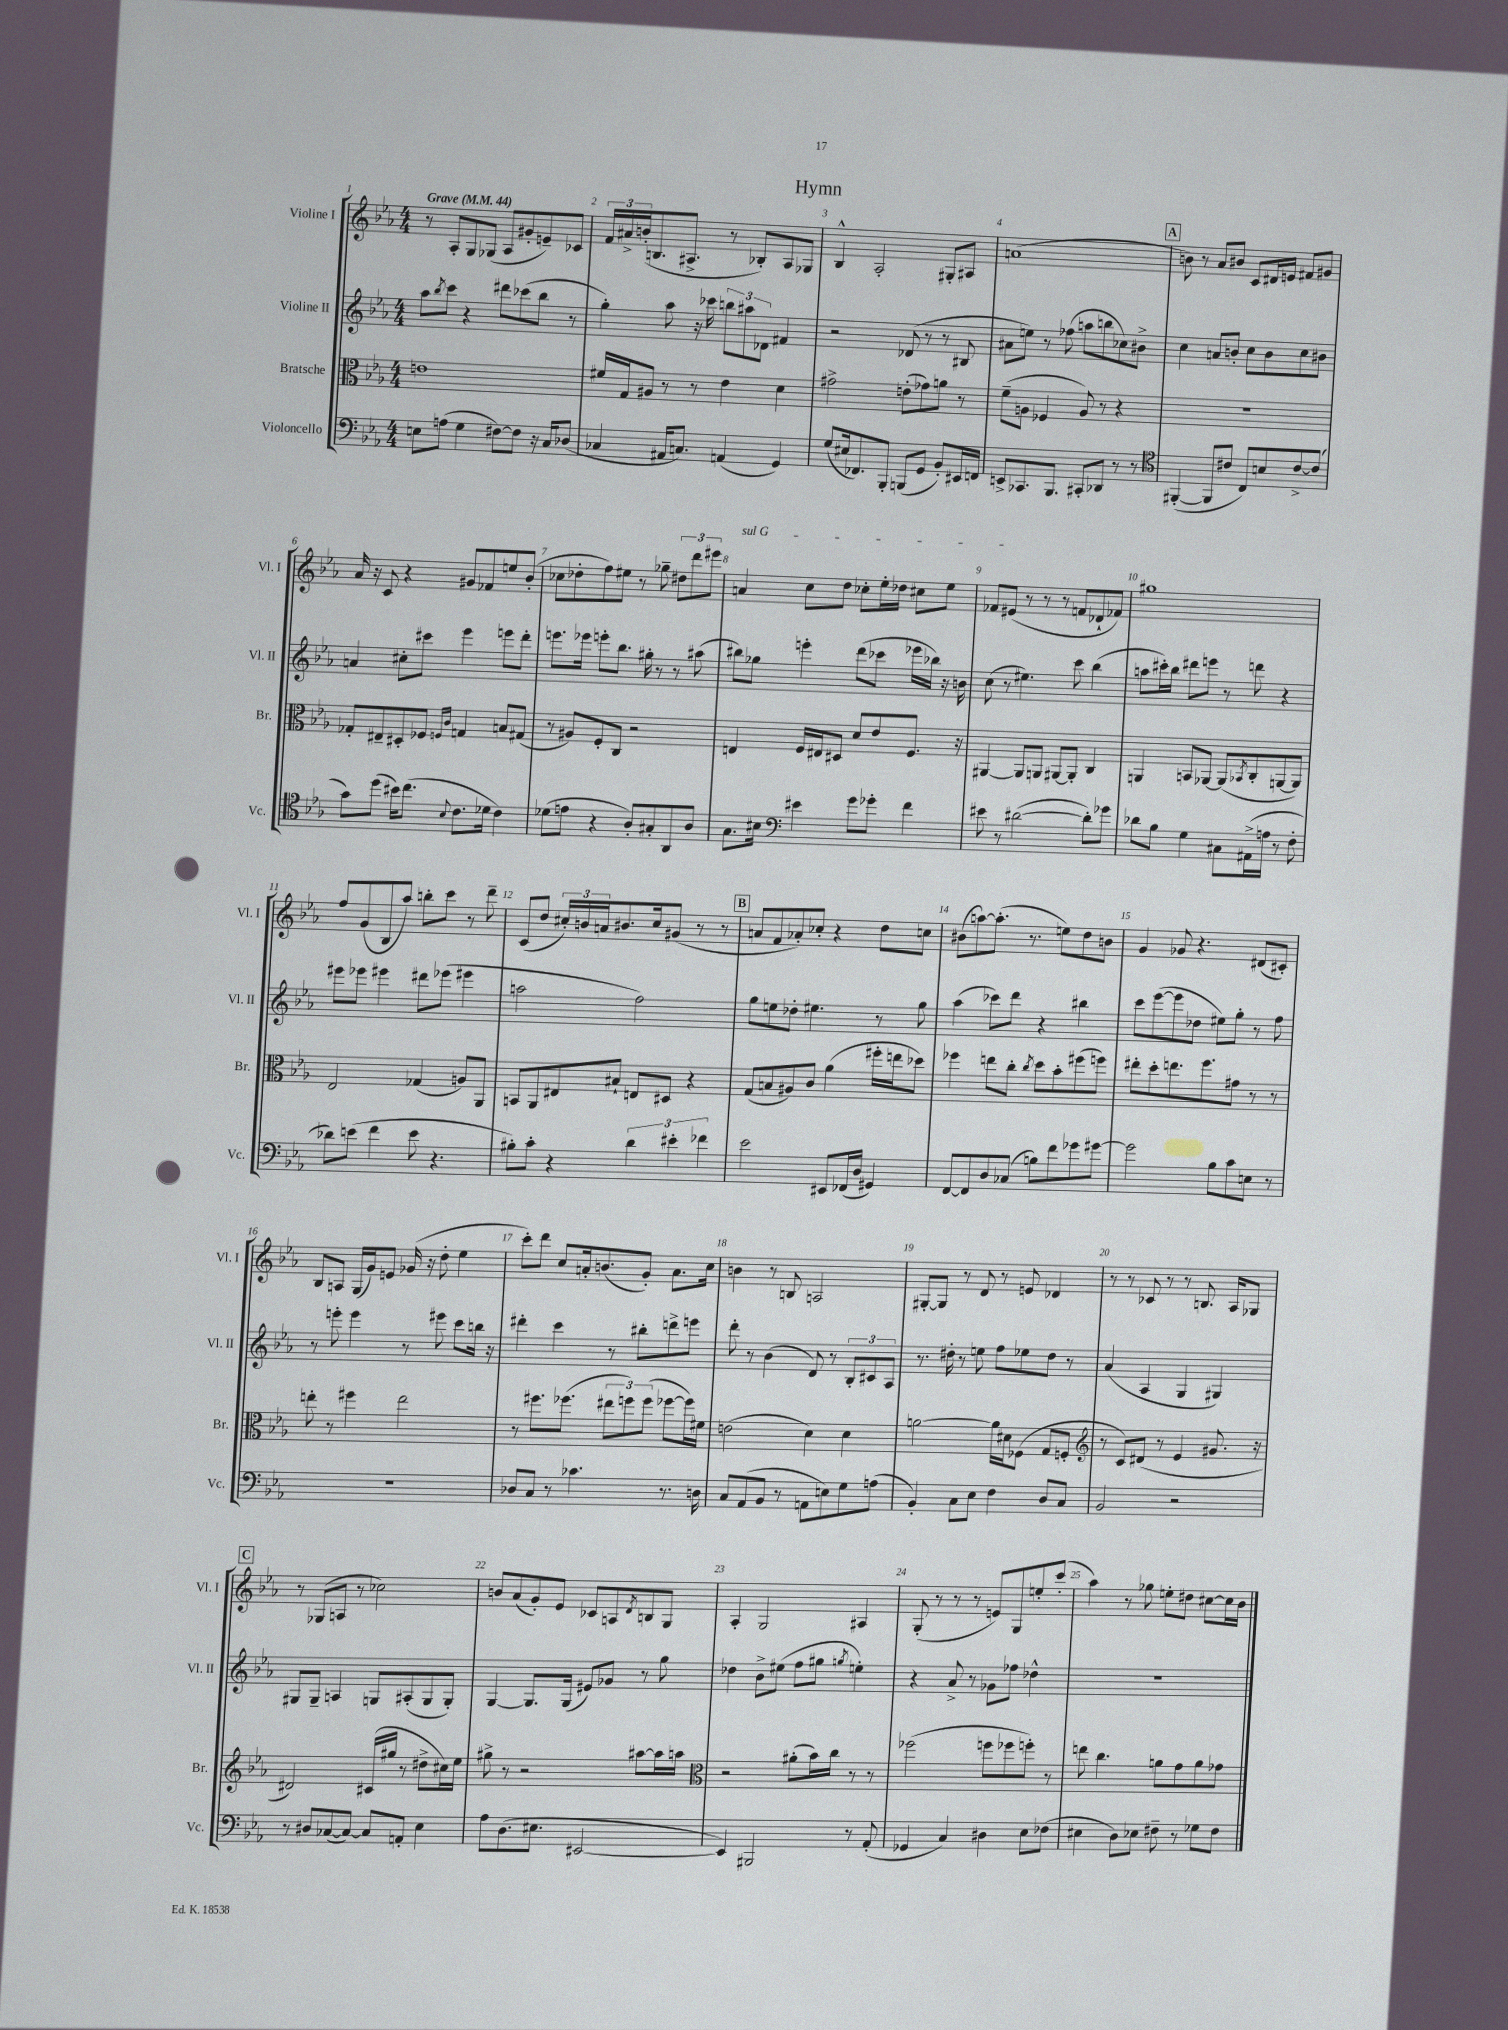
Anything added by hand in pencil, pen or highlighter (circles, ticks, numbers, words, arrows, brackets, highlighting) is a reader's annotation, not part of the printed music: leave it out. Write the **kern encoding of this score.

**kern	**kern	**kern	**kern
*part4	*part3	*part2	*part1
*staff4	*staff3	*staff2	*staff1
*I"Violoncello	*I"Bratsche	*I"Violine II	*I"Violine I
*I'Vc.	*I'Br.	*I'Vl. II	*I'Vl. I
*clefF4	*clefC3	*clefG2	*clefG2
*k[b-e-a-]	*k[b-e-a-]	*k[b-e-a-]	*k[b-e-a-]
*M4/4	*M4/4	*M4/4	*M4/4
*MM44	*MM44	*MM44	*MM44
=1	=1	=1	=1
!	!	!	!LO:TX:a:B:t=Grave
8En\L	1en	8aa-\L	8r
.	.	8qbb-/	.
(8An\J	.	8ccc\J	8A-'/L
4G\	.	4r	8G/
.	.	.	(8G-X/J
[8F#X\L)	.	8ddd#X\L	8A-/L
8F#\J]	.	(8ccc-X\	8g#X'/
16r	.	8bb-\J	8en~/)
16C/KL	.	.	.
(8D-X/J	.	8r	8c-X/J
=2	=2	=2	=2
4C-X/	16f#X/LL	4gg'\)	24f/LL
.	.	.	24a#X^/
.	16G/J	.	.
.	.	.	(24bn'/J
.	8A#X/J	.	8.Bn/
16AA#X/KL	8r	8aa-\	.
8.Cn/J)	.	.	8.A#X^/J
.	8r	16r	.
.	.	16ccc-X\	.
(4AAn/	4e-\	12bbn\L	8r
.	.	12aa#X\	.
.	.	.	8B-X'/L)
.	.	12d-X\J	.
4GG/)	4d\	4f#X/	8A#/
.	.	.	8G-X/J
=3	=3	=3	=3
(8G/L	2g#X^\	2r	4B-^^/
16E#X/k	.	.	.
8.FF-X/)	.	.	.
.	.	.	2A-'/
8BBB-'/J	.	.	.
(8BBBn/L	(8en'\L	(8d-X/	.
8GG/J	8g-X\)	8r	.
8BB-'/L)	8an\J	8r	8G#X'/L
16EE#X/L	8r	8B#X/	8A#X/J
16FFn/JJ	.	.	.
=4	=4	=4	=4
8EEn^/L	(8f~\L	8a#X\L	(1an
8.CC-X/	8An\J	8een\J)	.
.	4F-X/	8r	.
8.BBB-/J	.	.	.
.	.	(8ff-X\	.
8CC#X'/L	8A/)	8aan\L	.
8DD-X/J	8r	8bbn\	.
8r	4r	8cc-X\)	.
8r	.	8b#X^\J	.
!!LO:REH:place=s1:t=A
=5	=5	=5	=5
*clefC4	*	*	*
([4FF#X'/	1r	4cc\	8bn\)
.	.	.	8r
8FF#/L]	.	8an/L	8a-/L
8c#X/J	.	8bn'/J	8b#X/J
8C/L)	.	8cc\L	8c/L
8Bn/	.	8b\	16d#X/L
.	.	.	16en/JJ
[8c#^/	.	8cc\	8f#X/L
(8c#/J]	.	8b#X\J	8g#X/J
!!LO:LB:g=z
=6	=6	=6	=6
8g\L)	8G-X'/L	4an/	16a-/
.	.	.	16r
(8dd\J	8E#X~/	.	8c/
16b#X\KL)	8D#X'/	8cc#X'\L	4r
(8.cc\J	.	.	.
.	8F-X/J	8ccc#X\J	.
.	16qqFn/LL	.	.
8qqB-/	16qqc/JJ	.	.
8.c\L	4Gn/	4eee-\	8g#X/L
.	.	.	8f-X/
16d-X\Jk	.	.	.
4c\)	8Bn/L	8eeen\L	8een/
.	(8G#X/J	8ddd'\J	(8b-'/J
=7	=7	=7	=7
(8d-X\L	8r	8.eeen\L	8cc-X\L
8en\J	8A#X/L)	.	8dd-X'\
.	.	16eee-X\Jk	.
4r	8F'/	8eeen'\L	8ff\)
.	8C/J	8.bb-\J	8ee#X\J
8A-'/L)	2r	.	8r
.	.	16gg#X'\	.
8G#X'/	.	8r	8gg-X~\
8AA-/	.	8r	12dd#X\L
.	.	.	12ddd\
8A-/J	.	(8aa#X\	.
.	.	.	12eee#X\J
=8	=8	=8	=8
!	!	!	!LO:TX:a:i:t=sul G
8.G\L	4En/	8bb#X\L)	4an/
.	.	8gg-X\J	.
16B#X\Jk	.	.	.
*clefF4	*	*	*
4e#X\	16F/LL	4eeen'\	8cc\L
.	16E#X/J	.	.
.	8D#X/J	.	8dd\J
8g\L	8d/L	(8ddd\L	8cc-X'\L
8g-X'\J	8e-/	8ccc-X\J	16ee-'\L
.	.	.	16dd-X\JJ
4f\	8.F/J	16eee-X\LL	8cc#X\L
.	.	16bb-X\JJ)	.
.	.	16r	8ee-\J
.	16r	16bn\	.
=9	=9	=9	=9
8e#X\	[4AA#X/	(8cc\	8f-X/L
8r	.	8r	(8e#X/J
([2d#X\	8AA#/L]	4.ee#X\)	8r
.	8AAn/J	.	8r
.	[8AA#X/L	.	8r
.	8AA#'/J]	8ccc\	8fn/L
8d#'\L])	4C/	(4bb-\	8d-X`/
8g-X\J	.	.	8f-X/J)
=10	=10	=10	=10
8d-X\L	4AAn/	8aan\L	1gg#X
8B-\J	.	16ccc#X'\L)	.
.	.	16bb-\JJ	.
4G\	8BBn/L	8ddd#X\L	.
.	[8AA-X/J	8eeen\J	.
8C#X\L	(8AA-/L]	8r	.
.	8qBB-X/	.	.
(16AA#X^\L	8C'/	8dddn\	.
16An\JJ	.	.	.
8r	[8AAn/	4r	.
8F'\	8AA/J])	.	.
!!LO:LB:g=z
=11	=11	=11	=11
8d-X\L)	2E-/	8eee#X\L	8ff/L
(8en\J	.	8eee-X\J	(8g/
4f\	.	4eee#X\	8B-/
.	.	.	8aa-/J)
8e\	(4G-X/	8ddd#X\L	8bbn'\L
4.r	.	(8eee-X\J	8ccc\J
.	8An/L)	4eee#X\	8r
.	8AA-/J	.	8ddd~\
=12	=12	=12	=12
8B#X'\L)	8BBn/L	2aan\	(8c/L
8c'\J	8AA-/	.	8dd/J
4r	8E#X/	.	24cc#X'/LL)
.	.	.	24bn/
.	.	.	24an/J
.	8B#X`/J	.	8.b#X/
6d\	8En/L	2ff\)	.
.	.	.	16cc#/k
.	8D#X/J	.	(8g#X/J
6e#X'\	.	.	.
.	4r	.	8r
6f-X\	.	.	.
.	.	.	8r
!!LO:REH:place=s1:t=B
=13	=13	=13	=13
2e-\	(8G/L	8gg\L	8an/L
.	8Bn/	8een\	8f/
.	8A#X/)	8dd-X'\J	8a-X'/)
.	8c/J	4.ee#X\	8cc-X'/J
8EE#X/L	(4a-\	.	4r
(16FF-X/L	.	.	.
16D/JJ	.	.	.
4GG#X/)	16ff#X'\LL	8r	8dd\L
.	16een\J	.	.
.	8dd-X\J)	8gg\	8ccn\J
=14	=14	=14	=14
[8FF/L	4ff-X\	(4aa-\	(8b#X\L
8FF/]	.	.	[8aan\)
8D/	8een\L	8ccc-X\L)	(8.aa'\J]
(8C-X/J	8cc'\J	8ddd\J	.
.	.	.	8.r
.	8qcc/	.	.
8Bn\L)	8dd\L	4r	.
8f\	8b-'\	.	8een\L)
8g-X\	(8ff#X\	4bb#X\	8dd\
[8g#X\J	8ffn\J)	.	8bn\J
=15	=15	=15	=15
2g#\]	8ee#X'\L	8ccc\L	4g/
.	8dd'\	([8eee-\	.
.	8.een\	8eee-\]	8g-X/
.	.	8dd-X\J	4.r
.	8.ff\	.	.
8B-\L	.	8ee#X\L)	.
8c\	8g#X\J	8gg'\J	.
8En\J	8r	8r	(8d#X/L
8r	8r	8ff\	8c#X'/J)
!!LO:LB:g=z
=16	=16	=16	=16
1r	8een'\	8r	8B-/L
.	8r	8eeen'\	8An/J
.	4ff#X\	4eee\	(16G/LL
.	.	.	16g/J)
.	.	.	8en/J
.	2ee\	8r	(16g-X/
.	.	.	16r
.	.	8eee#X\	8dd'\
.	.	8ccc\L	4ee-\
.	.	16bbn\Jk	.
.	.	16r	.
=17	=17	=17	=17
8D-X/L	8r	4ddd#X'\	8ccc'\L)
8C/J	8.ff#X\L	.	8ddd\J
8r	.	4ccc\	8cc/L
.	(8.ff-X\J	.	.
4.c-X\	.	.	16an'/k
.	.	.	(8.bn/
.	12ee#X\L	8r	.
.	12ffn\)	.	.
.	.	8bb#X'\L	8g'/J)
.	(12ff\J	.	.
8.r	[8ff-X\L	8dddn^\	8.a\L
.	16ff-\L])	8eeen\J	.
16Dn\	16f#X\JJ	.	16cc\Jk
=18	=18	=18	=18
8C/L	(2en\	8ddd'\	4bn\
(8AA-/	.	8r	.
8BB-/J	.	(4b-\	8r
8r	.	.	8Bn/
8AAn\L	4d\)	8d/)	2An/
8En\)	.	8r	.
8G\	4d\	12B-'/L	.
.	.	12c#X/	.
(8An\J	.	.	.
.	.	12A-/J	.
=19	=19	=19	=19
4BB-'/)	[2an\	8.r	[8G#X'/L
.	.	.	8G#/J]
.	.	16dd#X'\	.
8C\L	.	8r	8r
8E-\J	.	8een\	8d/
4F\	16a\LL]	8ff\L	8r
.	16d#X\J	.	.
.	(8F-X\J	8ee-X\	8en/
8D/L	8G/L	8dd#\J	4d-X/
8C/J	8Fn'/J	8r	.
=20	=20	=20	=20
*	*clefG2	*	*
2BB-/	8r	(4a-/	8r
.	8c/L)	.	8r
.	(8d#X/J	4A-/	8c-X/
.	8r	.	8r
2r	4e-/	4G/	8r
.	.	.	8.Bn/
.	8.g#X/	4G#X/)	.
.	.	.	16A-/KL
.	.	.	8G-X/J
.	16r	.	.
!!LO:LB:g=z
!!LO:REH:place=s1:t=C
=21	=21	=21	=21
8r	2d#X/)	8G#X/L	8r
8D#X/L	.	8G#~/J	(8G-X/L
([8C-X/	.	4An/	8An/J
8C-/J_)	.	.	8r
8C-/L]	(16c#X/LL	8Gn/L	2cc-X\)
.	16gg#X/JJ	.	.
8AAn'/J	8r	(8A#X'/	.
4E-\	8dd#X^\L	8G/	.
.	16cc#X\L)	8G'/J)	.
.	16ee-\JJ	.	.
=22	=22	=22	=22
8A-\L	8gg#X^\	[4G/	8bn/L
(8.D\	8r	.	(8a-/
.	2r	8.G/L]	8g'/)
8.E#X\J	.	.	.
.	.	.	8e-/J
.	.	(16G/Jk	.
[2EE#X/	.	8e#X/L)	8c-X/L
.	.	8g-X/J	8An/
.	.	.	8qd/
.	[8aa#X\L	8r	8Bn/
.	16aa#\L]	8gg\	8G/J
.	16aan\JJ	.	.
=23	=23	=23	=23
*	*clefC3	*	*
4EE#/])	2r	4dd-X\	4A-'/
2BBB#X/	.	8b-^\L	2G/
.	.	(8ee#X\J	.
.	(8a#X'\L	8ff\L	.
.	16b-\L)	8gg#X\J	.
.	16cc\JJ	.	.
.	.	8qggn/	.
8r	8r	4een'\)	4A#X/
(8AA-'/	8r	.	.
=24	=24	=24	=24
4GG-X/	(2ff-X\	4r	(8G'/
.	.	.	8r
4C/)	.	8a-^/	8r
.	.	8r	8r
4D#X\	8ffn\L	8g-X\L	8en/L)
.	8ff-X\	8ff-X\J	8G/
8E-\L	8ffn'\J)	4dd-X^^\	8een'/
(8F-X\J	8r	.	(8ccc'/J
=25	=25	=25	=25
4E#X\	8een\	1r	4aa-\)
.	4.cc\	.	.
8D\L)	.	.	8r
8E-X\J	.	.	8gg-X\
8F#X~\	8an\L	.	8een'\L
8r	8g\	.	8dd#X\J
8G-X\L	8a\	.	[8cc#X\L
8F#\J	8g-X\J	.	16cc#\L]
.	.	.	16b-\JJ
==	==	==	==
*-	*-	*-	*-
